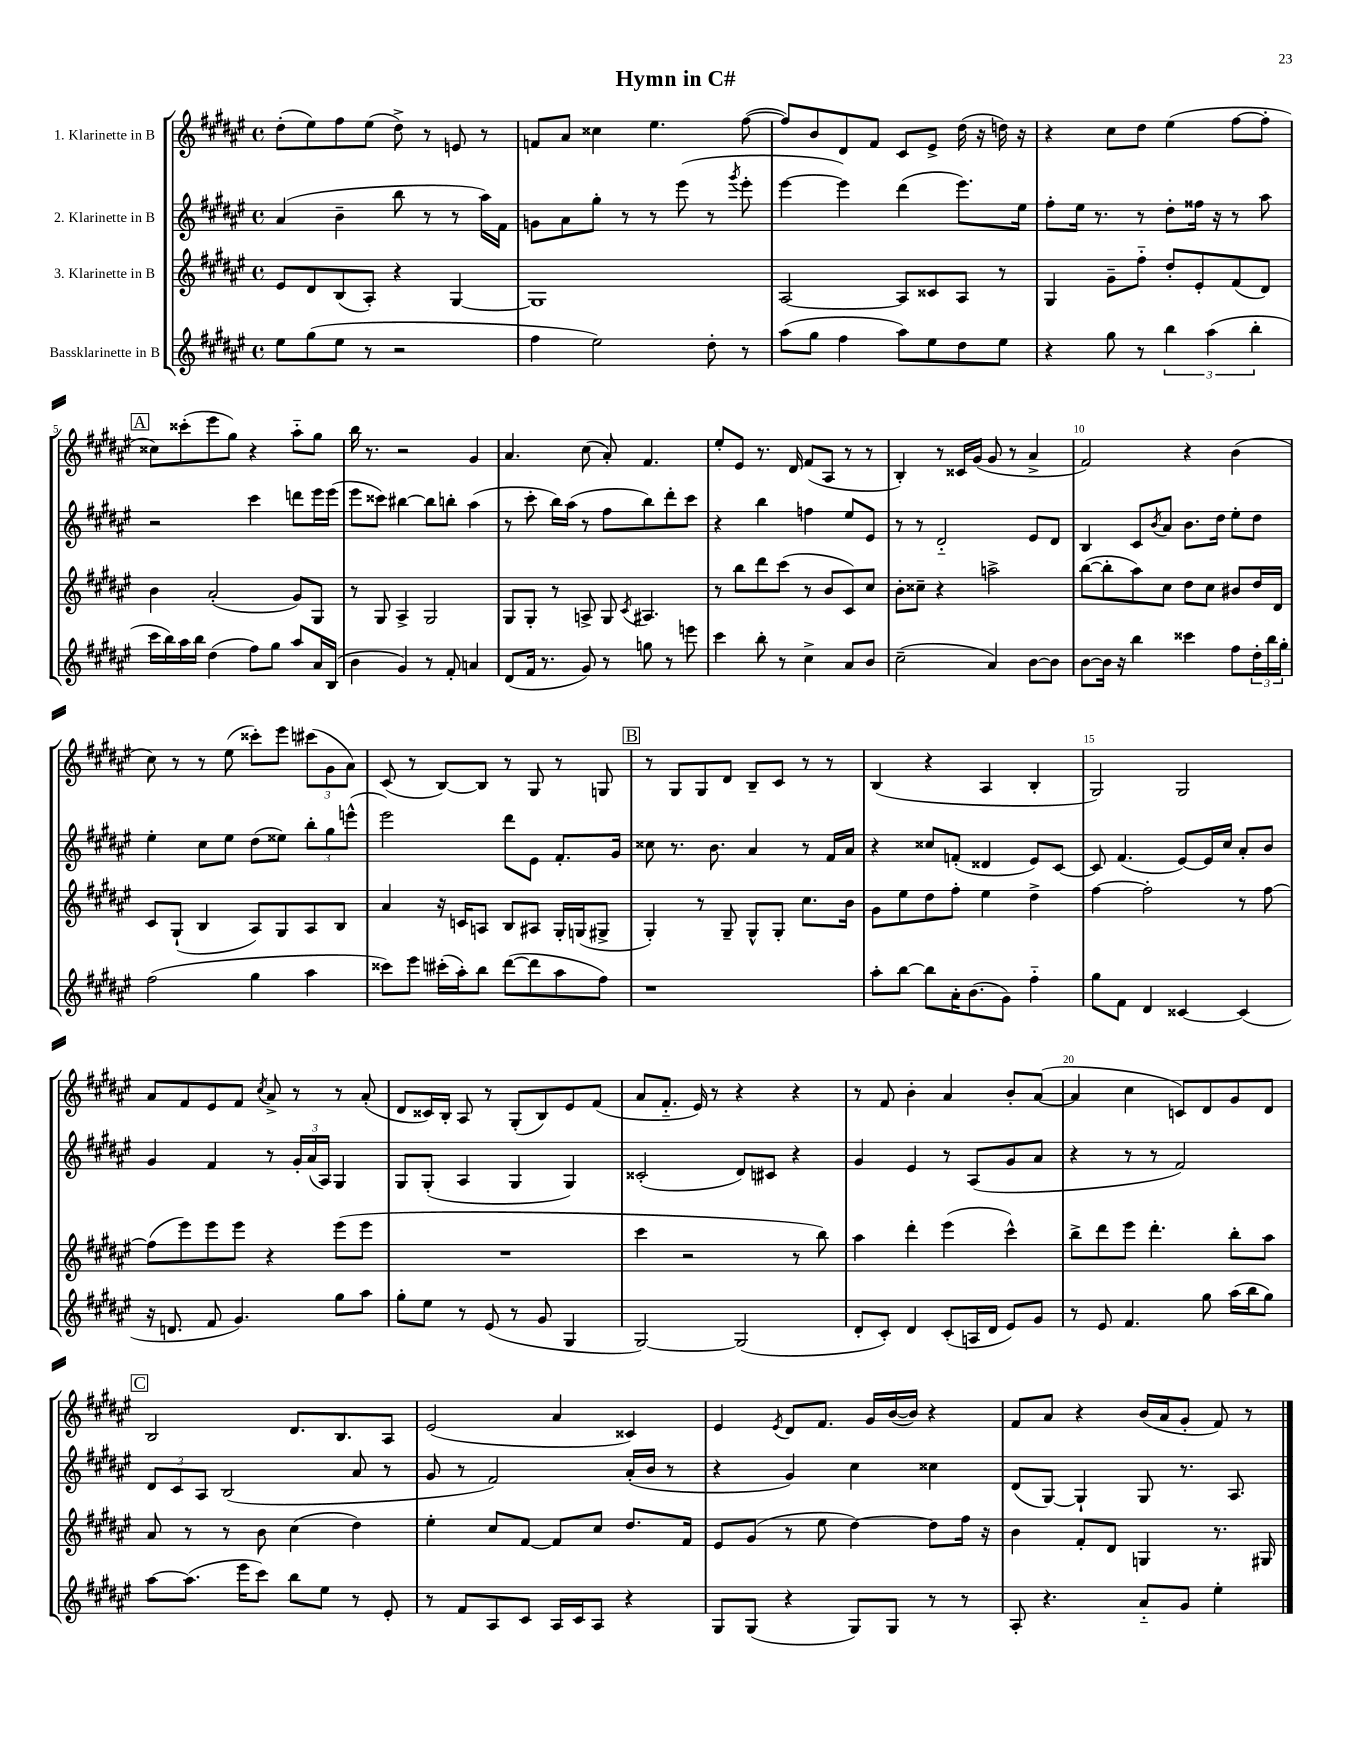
\header { title = "Hymn in C#" }
<<
\new StaffGroup <<
\new Staff = "s0" \with { instrumentName = "1. Klarinette in B" } {
    \clef treble \key fis \major \defaultTimeSignature \time 4/4
    dis''8-.( eis''8) fis''8 eis''8( dis''8->) r8 e'8 r8 |
    f'8 ais'8 cisis''4 eis''4. fis''8~( |
    fis''8) b'8 dis'8 fis'8 cis'8 eis'8-> dis''16( r16 d''16) r16 |
    r4 cis''8 dis''8 eis''4( fis''8~ fis''8-. |
    \mark \markup { \box "A" } cisis''8) cisis'''8-.( eis'''8 gis''8) r4 ais''8-_ gis''8 |
    b''16 r8. r2 gis'4 |
    ais'4. cis''8( ais'8-.) fis'4. |
    eis''8-. eis'8 r8. dis'16 fis'8( ais8 r8 r8 |
    b4-.) r8 cisis'16 gis'16( gis'8 r8 ais'4-> |
    fis'2) r4 b'4( |
    cis''8) r8 r8 eis''8( cisis'''8-.) eis'''8 \tuplet 3/2 { cis'''8( gis'8 ais'8) } |
    cis'8( r8 b8~) b8 r8 gis8 r8 g8 |
    \mark \markup { \box "B" } r8 gis8 gis8 dis'8 b8-- cis'8 r8 r8 |
    b4( r4 ais4 b4-. |
    gis2) gis2 |
    ais'8 fis'8 eis'8 fis'8 \acciaccatura { cis''8 } ais'8-> r8 r8 ais'8-.( |
    dis'8 cisis'16) b16-. ais8 r8 gis8-.( b8) eis'8 fis'8( |
    ais'8 fis'8.-_ eis'16) r8 r4 r4 |
    r8 fis'8 b'4-. ais'4 b'8-. ais'8~( |
    ais'4 cis''4 c'8) dis'8 gis'8 dis'8 |
    \mark \markup { \box "C" } b2 dis'8. b8. ais8 |
    eis'2( ais'4 cisis'4) |
    eis'4 \acciaccatura { eis'8 } dis'8 fis'8. gis'16 b'16~( b'16) r4 |
    fis'8 ais'8 r4 b'16( ais'16 gis'8-. fis'8) r8 \bar "|." |
}
\new Staff = "s1" \with { instrumentName = "2. Klarinette in B" } {
    \clef treble \key fis \major \defaultTimeSignature \time 4/4
    ais'4( b'4-- b''8 r8 r8 ais''16) fis'16 |
    g'8 ais'8 gis''8-. r8 r8 eis'''8( r8 \acciaccatura { gis'''8 } eis'''8-. |
    eis'''4~ eis'''4) dis'''4( eis'''8.) eis''16 |
    fis''8-. eis''16 r8. r8 dis''8-. fisis''16 r16 r8 ais''8 |
    \mark \markup { \box "A" } r2 cis'''4 d'''8 eis'''16 eis'''16( |
    eis'''8 cisis'''8) bis''4~ bis''8 b''8-. ais''4( |
    r8 cis'''8-. b''16) ais''16( r8 fis''8 b''8) dis'''8-. cis'''8 |
    r4 b''4 f''4 eis''8 eis'8 |
    r8 r8 dis'2-_ eis'8 dis'8 |
    b4 cis'8 \acciaccatura { b'8 } ais'8 b'8. dis''16 eis''8-. dis''8 |
    eis''4-. cis''8 eis''8 dis''8( eisis''8) \tuplet 3/2 { b''8-. gis''8 e'''8-^( } |
    eis'''2) dis'''8 eis'8 fis'8.-. gis'16 |
    \mark \markup { \box "B" } cisis''8 r8. b'8. ais'4 r8 fis'16 ais'16 |
    r4 cisis''8 f'8-.( disis'4 eis'8) cis'8~ |
    cis'8 fis'4.( eis'8~) eis'16 cis''16 ais'8-. b'8 |
    gis'4 fis'4 r8 \tuplet 3/2 { gis'16-. ais'16( ais16) } gis4 |
    gis8 gis8-.( ais4 gis4 gis4) |
    cisis'2-.( dis'8) cis'8 r4 |
    gis'4 eis'4 r8 ais8( gis'8 ais'8 |
    r4 r8 r8 fis'2) |
    \mark \markup { \box "C" } \tuplet 3/2 { dis'8 cis'8 ais8 } b2( ais'8 r8 |
    gis'8 r8 fis'2) ais'16-.( b'16 r8 |
    r4 gis'4) cis''4 cisis''4 |
    dis'8( gis8~) gis4-! gis8 r8. ais8. \bar "|." |
}
\new Staff = "s2" \with { instrumentName = "3. Klarinette in B" } {
    \clef treble \key fis \major \defaultTimeSignature \time 4/4
    eis'8 dis'8 b8( ais8-.) r4 gis4~ |
    gis1 |
    ais2~ ais8 cisis'8 ais8 r8 |
    gis4 gis'8-- fis''8-_ dis''8-. eis'8-. fis'8( dis'8) |
    \mark \markup { \box "A" } b'4 ais'2-.( gis'8) gis8 |
    r8 gis8 ais4-> gis2 |
    gis8 gis8-. r8 a8-> gis8 \acciaccatura { cis'8 } ais4. |
    r8 b''8 dis'''8 cis'''8( r8 b'8 cis'8) cis''8 |
    b'8-. cisis''8-- r4 a''2-> |
    b''8~( b''8-. ais''8) cis''8 dis''8 cis''8 bis'8 dis''16 dis'16 |
    cis'8 gis8-!( b4 ais8) gis8 ais8 b8 |
    ais'4 r16 c'16 a8 b8 ais8 gis16-. g16( gis8-> |
    \mark \markup { \box "B" } gis4-.) r8 gis8-- gis8-^ gis8-. cis''8. b'16 |
    gis'8 eis''8 dis''8 fis''8-. eis''4 dis''4-> |
    fis''4~ fis''2-. r8 fis''8~ |
    fis''8( eis'''8) eis'''8 eis'''8 r4 eis'''8( eis'''8 |
    R1 |
    cis'''4 r2 r8 b''8) |
    ais''4 dis'''4-. eis'''4( cis'''4-^) |
    b''8-> dis'''8 eis'''8 dis'''4.-. b''8-. ais''8 |
    \mark \markup { \box "C" } ais'8 r8 r8 b'8 cis''4( dis''4) |
    eis''4-. cis''8 fis'8~ fis'8 cis''8 dis''8. fis'16 |
    eis'8 gis'8( r8 eis''8 dis''4~) dis''8 fis''16 r16 |
    b'4 fis'8-. dis'8 g4 r8. gis16 \bar "|." |
}
\new Staff = "s3" \with { instrumentName = "Bassklarinette in B" } {
    \clef treble \key fis \major \defaultTimeSignature \time 4/4
    eis''8 gis''8( eis''8 r8 r2 |
    fis''4 eis''2) dis''8-. r8 |
    ais''8( gis''8 fis''4 ais''8) eis''8 dis''8 eis''8 |
    r4 gis''8 r8 \tuplet 3/2 { b''4 ais''4( b''4-. } |
    \mark \markup { \box "A" } cis'''16 b''16) ais''16 b''16 dis''4( fis''8) gis''8 ais''8 ais'16 b16( |
    b'4 gis'4) r8 fis'8-. a'4 |
    dis'8( fis'16 r8. gis'8) r8 g''8 r8 e'''8 |
    cis'''4 b''8-. r8 cis''4-> ais'8 b'8 |
    cis''2--( ais'4) b'8~ b'8 |
    b'8~ b'16 r16 b''4 cisis'''4 fis''8 \tuplet 3/2 { dis''16-. b''16 gis''16-. } |
    fis''2( gis''4 ais''4 |
    cisis'''8) eis'''8 cis'''16-.( ais''16-.) b''8 dis'''8~( dis'''8 ais''8 fis''8) |
    \mark \markup { \box "B" } r1 |
    ais''8-. b''8~ b''8 ais'16-. b'8.( gis'8) fis''4-_ |
    gis''8 fis'8 dis'4 cisis'4~ cisis'4( |
    r16 d'8. fis'8 gis'4.) gis''8 ais''8 |
    gis''8-. eis''8 r8 eis'8( r8 gis'8 gis4 |
    gis2~) gis2( |
    dis'8-. cis'8-.) dis'4 cis'8-.( a16 dis'16 eis'8) gis'8 |
    r8 eis'8 fis'4. gis''8 ais''16( b''16 gis''8) |
    \mark \markup { \box "C" } ais''8~ ais''8.( eis'''16 cis'''8) b''8 eis''8 r8 eis'8-. |
    r8 fis'8 ais8 cis'8 ais16 cis'16 ais8 r4 |
    gis8 gis8( r4 gis8) gis8 r8 r8 |
    ais8-. r4. ais'8-_ gis'8 eis''4-. \bar "|." |
}
>>
>>
\layout { \context { \Score \override BarNumber.break-visibility = ##(#f #t #t) barNumberVisibility = #(every-nth-bar-number-visible 5) } }
